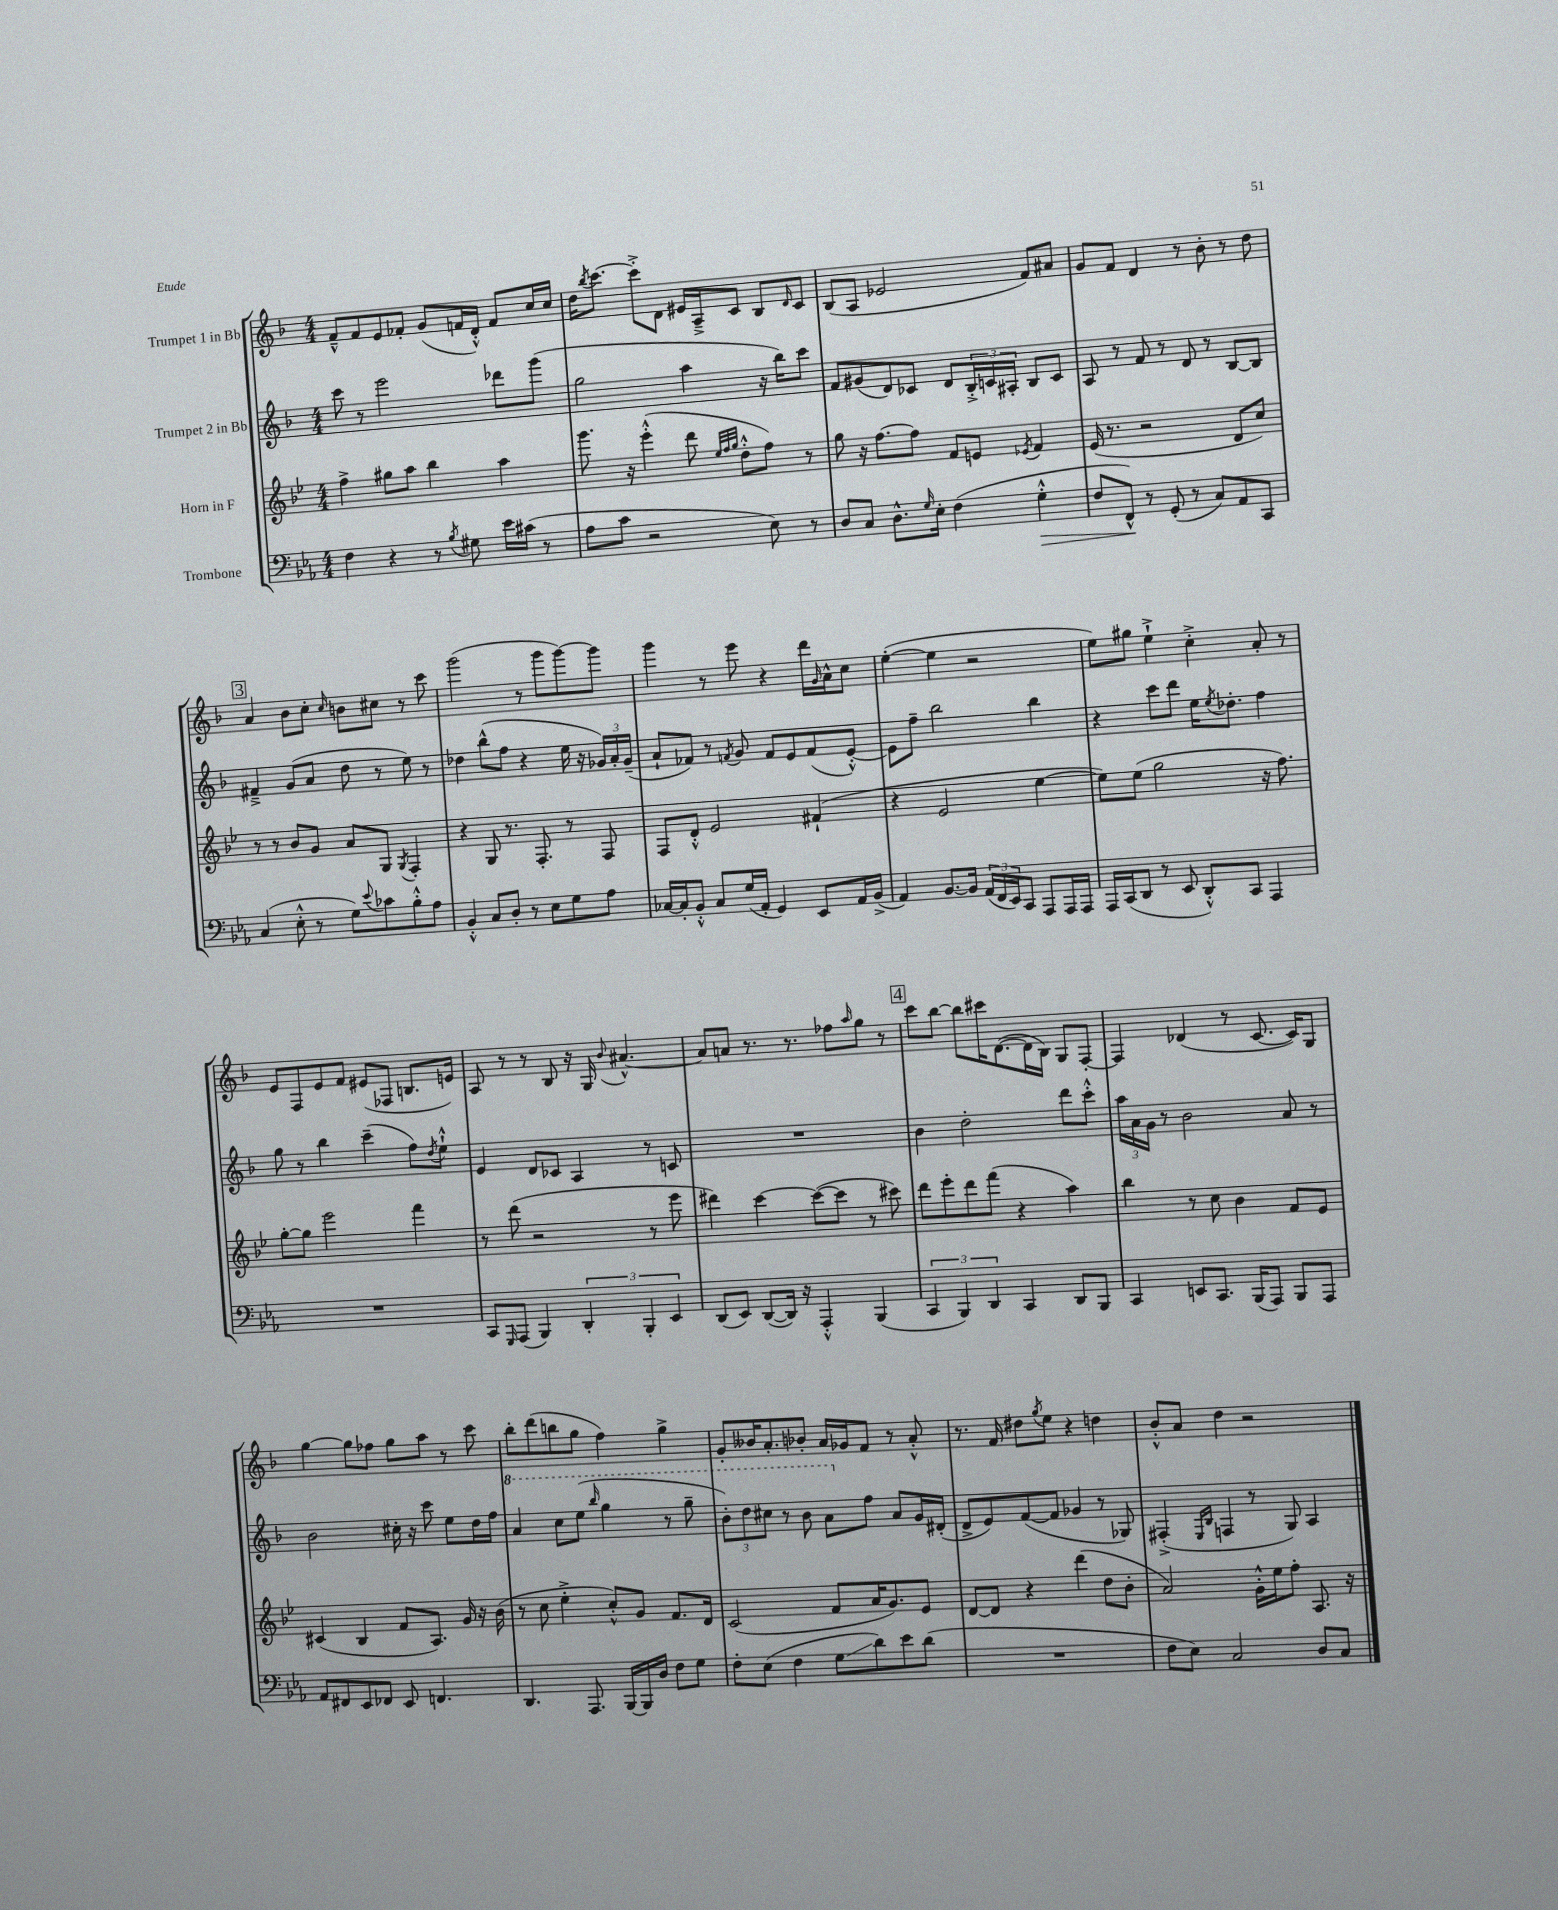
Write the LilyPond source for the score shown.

<<
\new StaffGroup <<
\new Staff = "s0" \with { instrumentName = "Trumpet 1 in Bb" } {
    \clef treble \key f \major \numericTimeSignature \time 4/4
    f'8---^ f'8 e'8 fes'8-. g'8( f'16 d'16-.-^) f'8 c''16 c''16 |
    d''16 \acciaccatura { bes''8 } c'''8.~ c'''8-.-> d'8 eis'16 a16---> c'8 bes8 \grace { d'16 } c'8 |
    bes8( a8 ees'2 f'8) ais'8 |
    g'8 f'8 d'4 r8 bes'8-. r8 d''8 |
    \mark \markup { \box "3" } a'4 bes'8 c''8-. \grace { c''16 } b'8 cis''8 r8 c'''8 |
    g'''2( r8 g'''8 g'''8~) g'''8 |
    g'''4 r8 e'''8 r4 d'''16 \grace { g'16 } a'16-^ c''8 |
    e''4~-.( e''4 r2 |
    e''8) gis''8 e''4-!-> c''4-.-> a'8-. r8 |
    e'8 f8 e'8 f'8 eis'8( fes8 b8. e'16) |
    a8 r8 r8 bes8 r16 g16 \appoggiatura { bes'8 } ais'4.~-^ |
    ais'8 a'8 r8. r8. fes''8 \grace { a''16 } g''8 r8 |
    \mark \markup { \box "4" } c'''8 bes''8~ bes''8 cis'''16 d'8.~( d'16 bes16) g8 f8~-. |
    f4 des'4( r8 c'8.~ c'16) g8 |
    g''4~ g''8 fes''8 g''8 a''8 r8 c'''8 |
    bes''8-. d'''8( b''8 g''8 f''4) g''4-> |
    g'8-. beses'16 a'8.-. bes'8-. a'16 ges'16 f'8 r8 a'8-.-^ |
    r8. f'16 dis''8 \acciaccatura { g''8 } e''8 r4 d''4 |
    bes'8-.-^ a'8 d''4 r2 \bar "|." |
}
\new Staff = "s1" \with { instrumentName = "Trumpet 2 in Bb" } {
    \clef treble \key f \major \numericTimeSignature \time 4/4
    c'''8 r8 e'''2 des'''8 g'''8( |
    g''2 a''4 r16 bes''16) c'''8 |
    f'8 gis'8( d'8) ces'8 d'8 \tuplet 3/2 { bes16-.-> c'16 ais16-. } bes8 c'8 |
    a8 r8 f'8 r8 d'8 r8 bes8~ bes8 |
    \mark \markup { \box "3" } fis'4---> g'8( a'8 d''8 r8 e''8) r8 |
    des''4 bes''8-^( f''8 r4 e''16 r16 \tuplet 3/2 { ges'16) a'16-. ges'16--( } |
    a'8-! fes'8) r8 \acciaccatura { f'8 } g'8 f'8 e'8 f'8( e'8~-.-^) |
    e'8 f''8-- bes''2 bes''4 |
    r4 c'''8 d'''8 e''16 \acciaccatura { e''8 } des''8.-. f''4 |
    g''8 r8 bes''4 c'''4--( f''8) \acciaccatura { d''8 } e''8-!-^ |
    e'4 d'8 ces'8 a4 r8 c'8 |
    R1 |
    \mark \markup { \box "4" } bes'4 d''2-. d'''8 c'''8-.-^ |
    \tuplet 3/2 { a''16 a'16 g'16 } r8 bes'2 a'8 r8 |
    bes'2 cis''16-. r16 c'''8 e''8 d''16 f''16 |
    \ottava #1 a''4 c'''8 e'''8( \grace { bes'''16 } g'''4 r8 g'''8-- |
    \tuplet 3/2 { bes''8-.) d'''8 cis'''8 } r8 bes''8 a''8 \ottava #0 f''8 a'8 g'16 dis'16-.( |
    d'8-> e'8) f'8~( f'8 ges'4 r8 ges8) |
    fis4-.->( \grace { e16 bes16 } f4 r8 g8) a4 \bar "|." |
}
\new Staff = "s2" \with { instrumentName = "Horn in F" } {
    \clef treble \key bes \major \numericTimeSignature \time 4/4
    f''4-> gis''8 a''8 bes''4 a''4 |
    g'''8. r16 ees'''4-.-^( d'''8 \grace { ees''32 f''32 g''32 } d''8-.-^ f''8) r8 |
    g''8 r16 f''8.~ f''8 f'8 e'8 \acciaccatura { ees'8 } f'4 |
    ees'16( r8. r2 d'8 c''8) |
    \mark \markup { \box "3" } r8 r8 bes'8 g'8 a'8 g8 \acciaccatura { g8 } f4-. |
    r4 g8 r8. f8.-. r8 f8 |
    f8 d'8-.-^ ees'2 fis'4-!( |
    r4 ees'2 ees''4~ |
    ees''8) ees''8( g''2 r16 f''8.) |
    g''8~-. g''8 ees'''2 f'''4 |
    r8 d'''8( r2 r8 ees'''8 |
    dis'''4) c'''4~ c'''8~( c'''8 r8 cis'''8) |
    \mark \markup { \box "4" } d'''8 ees'''8-. d'''8 f'''8( r4 a''4) |
    bes''4 r8 c''8 bes'4 f'8 ees'8 |
    cis'4( bes4 f'8 a8.) g'16 r16 bes'16( |
    r8 c''8 ees''4-.-> c''8-.-^) g'8 f'8. d'16 |
    c'2( f'8 a'16 g'8.) ees'8 |
    d'8~ d'8 r4 d'''4( d''8 bes'8-. |
    a'2) g'16-.-^ ees''16 f''8-. a8. r16 \bar "|." |
}
\new Staff = "s3" \with { instrumentName = "Trombone" } {
    \clef bass \key ees \major \numericTimeSignature \time 4/4
    f4 r4 r8 \acciaccatura { bes8 } gis8 ees'16 cis'16( r8 |
    aes8 c'8 r2 ees8) r8 |
    d8 c8 d8.-^ \grace { g16 } ees16-. f4( g4-.-^\> |
    f8 f,8-^\!) r8 g,8-.( r8 c8) aes,8 c,8 |
    \mark \markup { \box "3" } c4( ees8-.-^ r8 g8) \appoggiatura { ees'8 } ces'8 bes8-.-^ aes8 |
    bes,4-.-^ c8 d8-. r8 ees8 g8 aes8 |
    ces16~ ces16-. bes,8-.-^ ces8 g16( aes,16-. g,4) ees,8 aes,16 bes,16->( |
    aes,4) bes,8.~ bes,16 \tuplet 3/2 { aes,16( f,16 ees,16) } c,8 aes,,8 aes,,16 aes,,16 |
    aes,,16 c,16( d,8 r8 ees,8 d,8-.-^) c,8 aes,,4 |
    R1 |
    c,8 \grace { g,,16 } aes,,8( bes,,4) \tuplet 3/2 { d,4-. bes,,4-. ees,4 } |
    d,8( ees,8) d,8~( d,16) r16 aes,,4-.-^ bes,,4( |
    \mark \markup { \box "4" } \tuplet 3/2 { c,4 bes,,4) d,4 } c,4 d,8 bes,,8 |
    c,4 e,8 c,8. bes,,16( aes,,8) bes,,8 aes,,8 |
    aes,8 fis,8 ees,8 fes,8 ees,8 f,4. |
    d,4. aes,,8. bes,,16~ bes,,16 d16 f8 g8 |
    f8-. ees8( f4 g8\glissando d'8) ees'8 d'8( |
    R1 |
    f8 ees8) c2 d8 c8 \bar "|." |
}
>>
>>
\layout { \context { \Score \remove "Bar_number_engraver" } }
